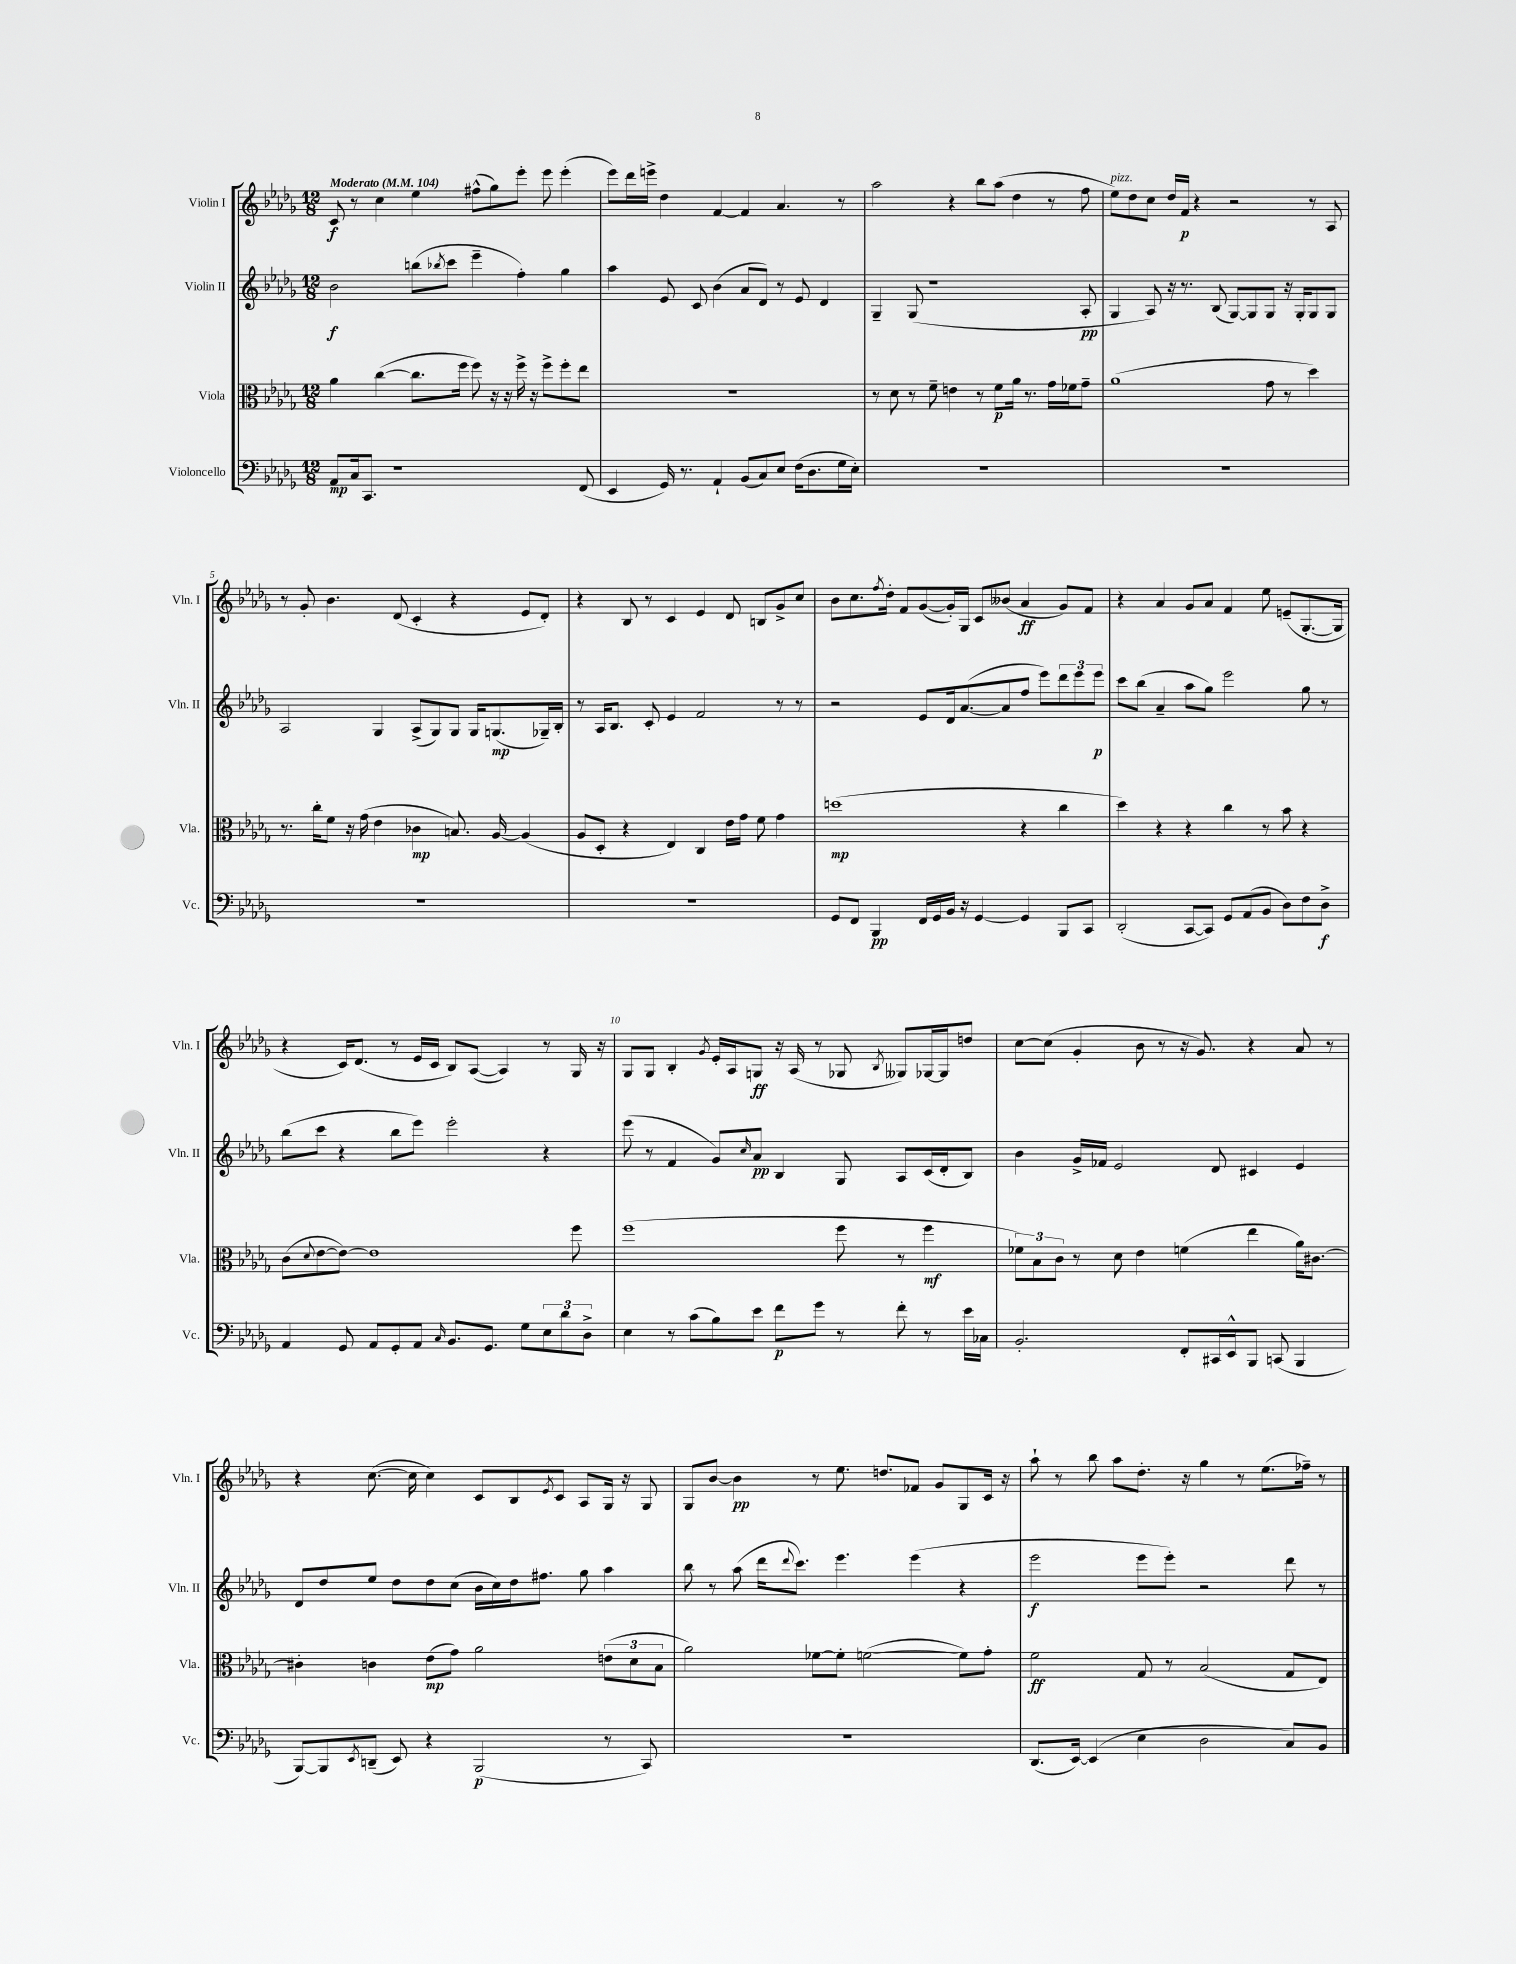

**kern	**kern	**kern	**kern
*staff4	*staff3	*staff2	*staff1
*clefF4	*clefC3	*clefG2	*clefG2
*k[b-e-a-d-g-]	*k[b-e-a-d-g-]	*k[b-e-a-d-g-]	*k[b-e-a-d-g-]
*M12/8	*M12/8	*M12/8	*M12/8
*MM104	*MM104	*MM104	*MM104
8AA-	4a-	2b-	8c
16C	.	.	8r
8.CC	.	.	.
.	([4cc	.	4cc
1r	.	.	.
.	8.cc]	(8bb	4ee-
.	.	8qbb-	.
.	.	8ccc	.
.	16ff	.	.
.	8ff)	4eee-~	(8ff#^^
.	16r	.	8gg-)
.	16r	.	.
.	16ff^	4ff')	8eee-'
.	16r	.	.
.	8ff^	.	8eee-
.	8ff'	4gg-	(4eee-'
(8FF	8ee-	.	.
=	=	=	=
4EE-	1.r	4aa-	8eee-)
.	.	.	16ddd-
.	.	.	16eee^
16GG-)	.	8e-	4dd-
8.r	.	.	.
.	.	8c	.
4AA-`	.	(4b-	[4f
(8BB-	.	8a-	4f]
8C)	.	8d-)	.
8E-	.	8r	4.a-
(16F	.	8e-	.
8.D-	.	.	.
.	.	4d-	.
16G-	.	.	8r
16E-')	.	.	.
=	=	=	=
1.r	8r	4G-~	2aa-
.	8d-	.	.
.	8r	(8G-	.
.	8f~	1r	.
.	4e	.	4r
.	8r	.	8bb-
.	8f	.	(8aa-
.	16a-	.	4dd-
.	8.r	.	.
.	16g-	.	8r
.	16f-	.	.
.	8g-~	8A-'	8ff
=	=	=	=
1.r	(1a-	4G-	8ee-)
.	.	.	8dd-
.	.	8A-)	8cc
.	.	16r	16dd-
.	.	8.r	16f
.	.	.	4r
.	.	(8B-	.
.	.	[8G-)	2r
.	.	8G-]	.
.	8g-	8G-	.
.	8r	16r	.
.	.	16G-'	.
.	4dd-)	8G-	8r
.	.	8G-	8A-
=	=	=	=
1.r	8.r	2A-	8r
.	.	.	8g-'
.	16cc'	.	.
.	8f	.	4.b-
.	16r	.	.
.	(16g-	.	.
.	4e-	4G-	.
.	.	.	(8d-
.	4c-	(8A-^	4c'
.	.	8G-)	.
.	8.B)	8G-	4r
.	.	16G-	.
.	[16A-	(8.G	.
.	(4A-]	.	8e-
.	.	16G-~)	8d-')
.	.	16B-'	.
=	=	=	=
1.r	8A-	8r	4r
.	8D-'	16A-	.
.	.	8.B-	.
.	4r	.	8B-
.	.	8c'	8r
.	4E-)	4e-	4c
.	4C	2f	4e-
.	16e-	.	8d-
.	16g-	.	.
.	8f	.	8B
.	4g-	8r	8g-^
.	.	8r	8cc
=	=	=	=
8GG-	(1dd	2r	8b-
8FF	.	.	8.cc
4BBB-	.	.	.
.	.	.	8qff
.	.	.	16dd-'
.	.	.	8f
16FF	.	8e-	([8g-
16GG-	.	.	.
16BB-	.	16d-	16g-'])
16r	.	([8.a-	16G-
[4GG-	.	.	8c
.	.	8a-]	(8b--
4GG-]	4r	8ff	4a-
.	.	8eee-)	.
8BBB-	4cc	12ddd-	8g-)
.	.	12eee-	.
8CC	.	.	8f
.	.	12eee-	.
=	=	=	=
(2DD-'	4dd-)	8ccc	4r
.	.	(8bb-	.
.	4r	4a-~	4a-
[8CC	4r	8aa-	8g-
8CC])	.	8gg-)	8a-
8GG-	4cc	2eee-	4f
(8AA-	.	.	.
8BB-	8r	.	8ee-
8D-)	8b-	.	(8e~
8F	4r	8gg-	[8.G-'
8D-^	.	8r	.
.	.	.	16G-]
=	=	=	=
4AA-	(8c	(8bb-	4r
.	8qqd-	.	.
.	[8e-	8ccc	.
8GG-	8e-_)	4r	16c)
.	.	.	(8.d-
8AA-	1e-]	.	.
8GG-'	.	8bb-	8r
8AA-	.	8eee-)	16e-
.	.	.	16c
16qqC	.	.	.
8.BB-	.	2eee-'	8B-)
.	.	.	([8A-
8.GG-	.	.	.
.	.	.	4A-])
8G-	.	.	.
12E-	.	4r	8r
12d-	.	.	.
.	8ff	.	16G-
12D-^	.	.	.
.	.	.	16r
=	=	=	=
4E-	(1ff	(8eee-	8G-
.	.	8r	8G-
8r	.	4f	4B-'
(8c	.	.	.
.	.	.	8qg-
8B-)	.	8g-)	16e-'
.	.	.	16A-
.	.	16qqcc	.
8e-	.	8a-	8G
8f	.	4B-	16r
.	.	.	(16A-
8g-	.	.	8r
8r	8ff	8G-	8G-
.	.	.	8qB-
8f'	8r	8A-	8G--)
8r	4ff	(16c	[16G-
.	.	16d-'	16G-]
16e-	.	8B-)	8dd
16C-	.	.	.
=	=	=	=
2.BB-'	12f-)	4b-	[8cc
.	12B-	.	.
.	.	.	(8cc]
.	12c	.	.
.	8r	16g-^	4g-'
.	.	16f-	.
.	8d-	2e-	.
.	4e-	.	8b-
.	.	.	8r
8FF'	(4f	.	16r
.	.	.	8.g-)
16CC#	.	8d-	.
16EE-^^	.	.	.
8BBB-	4ee-	4c#	4r
(8CC	.	.	.
4BBB-	16a-)	4e-	8a-
.	[8.c#	.	.
.	.	.	8r
=	=	=	=
[8BBB-)	4c#']	8d-	4r
8BBB-]	.	8dd-	.
8qEE-	.	.	.
(8DD~	4c	8ee-	([8.cc
8EE-)	.	8dd-	.
.	.	.	16cc]
4r	(8e-	8dd-	4cc)
.	8g-)	(8cc	.
(2BBB-	2a-	16b-	8c
.	.	16cc)	.
.	.	16dd-	8B-
.	.	8.ff#	.
.	.	.	8qe-
.	.	.	8c
.	.	8gg-	8A-
8r	(12e	4aa-	16G-
.	.	.	16r
.	12d-	.	.
8CC)	.	.	8G-
.	12B-	.	.
=	=	=	=
1.r	2a-)	8bb-	8G-
.	.	8r	[8b-
.	.	(8aa-	4b-]
.	.	16ddd-	.
.	.	8qqddd-	.
.	.	8.ccc)	.
.	[8f-	.	8r
.	8f-']	4.eee-	8.ee-
.	([2f	.	.
.	.	.	8.dd
.	.	(4eee-	8f-
.	.	.	8g-
.	8f])	4r	8G-
.	8g-'	.	16c
.	.	.	16r
=	=	=	=
(8.DD-	2f	2eee-	8aa-`
.	.	.	8r
[16EE-)	.	.	.
(4EE-]	.	.	8bb-
.	.	.	8aa-
4E-	8G-	8eee-	8.dd-'
.	8r	8eee-')	.
.	.	.	16r
2D-	(2B-	2r	4gg-
.	.	.	8r
.	.	.	(8.ee-
8C)	8G-	8ddd-	.
.	.	.	16ff-~)
8BB-	8E-)	8r	8r
==	==	==	==
*-	*-	*-	*-
